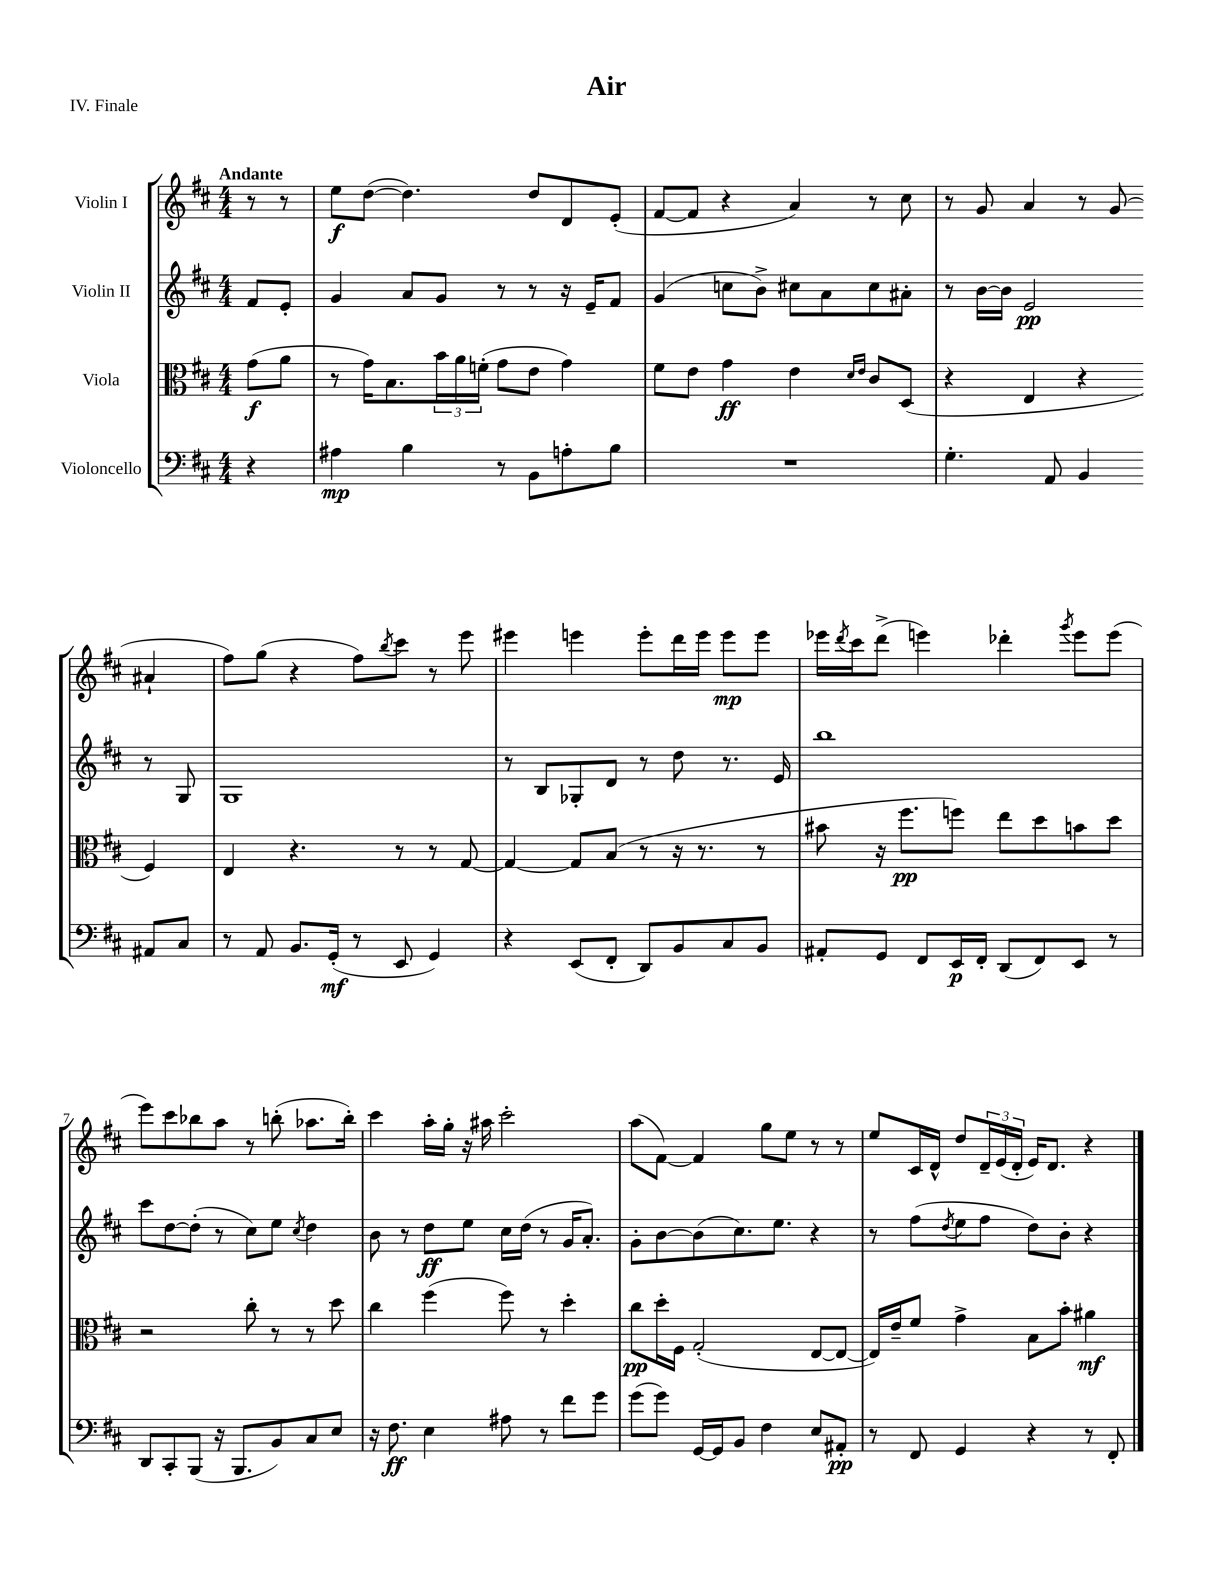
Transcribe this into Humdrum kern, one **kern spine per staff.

**kern	**kern	**kern	**kern
*staff4	*staff3	*staff2	*staff1
*clefF4	*clefC3	*clefG2	*clefG2
*k[f#c#]	*k[f#c#]	*k[f#c#]	*k[f#c#]
*M4/4	*M4/4	*M4/4	*M4/4
4r	(8g	8f#	8r
.	8a	8e'	8r
=	=	=	=
4A#	8r	4g	8ee
.	16g)	.	([8dd
.	8.B	.	.
4B	.	8a	4.dd])
.	24b	8g	.
.	24a	.	.
.	(24f'	.	.
8r	8g	8r	.
8BB	8e	8r	8dd
8A'	4g)	16r	8d
.	.	16e~	.
8B	.	8f#	(8e'
=	=	=	=
1r	8f#	(4g	[8f#
.	8e	.	8f#]
.	4g	8cc	4r
.	.	8b^)	.
.	4e	8cc#	4a)
.	.	8a	.
.	16qqd	.	.
.	16qqe	.	.
.	8c#	8cc#	8r
.	(8D	8a#'	8cc#
=	=	=	=
4.G'	4r	8r	8r
.	.	[16b	8g
.	.	16b]	.
.	4E	2e	4a
8AA	.	.	.
4BB	4r	.	8r
.	.	.	(8g
8AA#	4F#)	8r	4a#`
8C#	.	8G	.
=	=	=	=
8r	4E	1G	8ff#)
8AA	.	.	(8gg
8.BB	4.r	.	4r
(16GG'	.	.	.
8r	.	.	8ff#)
.	.	.	8qbb
8EE	8r	.	8ccc#
4GG)	8r	.	8r
.	[8G	.	8eee
=	=	=	=
4r	4G_	8r	4eee#
.	.	8B	.
(8EE	8G]	8G-'	4eee
8FF#'	(8B	8d	.
8DD)	8r	8r	8eee'
8BB	16r	8dd	16ddd
.	8.r	.	16eee
8C#	.	8.r	8eee
8BB	8r	.	8eee
.	.	16e	.
=	=	=	=
8AA#'	8b#	1bb	16eee-
.	.	.	8qddd
.	.	.	16ccc#
8GG	16r	.	(8ddd^
.	8.ff#	.	.
8FF#	.	.	4eee)
16EE	8ff)	.	.
16FF#'	.	.	.
(8DD	8ee	.	4ddd-'
8FF#)	8dd	.	.
.	.	.	8qggg
8EE	8b	.	8eee
8r	8dd	.	(8eee
=	=	=	=
8DD	2r	8ccc#	8eee)
8CC#'	.	[8dd	8ccc#
(8BBB	.	(8dd']	8bb-
16r	.	8r	8aa
8.BBB	.	.	.
.	8cc#'	8cc#)	8r
8BB)	8r	8ee	(8bb'
.	.	8qcc#	.
8C#	8r	4dd	8.aa-
8E	8dd	.	.
.	.	.	16bb')
=	=	=	=
16r	4cc#	8b	4ccc#
8.F#	.	.	.
.	.	8r	.
4E	(4ff#	8dd	16aa'
.	.	.	16gg'
.	.	8ee	16r
.	.	.	16aa#
8A#	8ff#)	16cc#	2ccc#'
.	.	(16dd	.
8r	8r	8r	.
8f#	4dd'	16g	.
.	.	8.a')	.
8g	.	.	.
=	=	=	=
(8g	8cc#	8g'	(8aa
8g)	16dd'	[8b	[8f#)
.	16F#	.	.
[16GG	(2G'	(8b]	4f#]
16GG]	.	.	.
8BB	.	8.cc#)	.
4F#	.	.	8gg
.	.	8.ee	.
.	.	.	8ee
8E	[8E	4r	8r
8AA#'	8E_	.	8r
=	=	=	=
8r	16E])	8r	8ee
.	16e~	.	.
8FF#	8f#	(8ff#	16c#
.	.	.	16d^^
.	.	8qdd	.
4GG	4g^	8ee	8dd
.	.	8ff#	24d~
.	.	.	(24e
.	.	.	24d'
4r	8B	8dd)	16e)
.	.	.	8.d
.	8b'	8b'	.
8r	4a#	4r	4r
8FF#'	.	.	.
==	==	==	==
*-	*-	*-	*-
